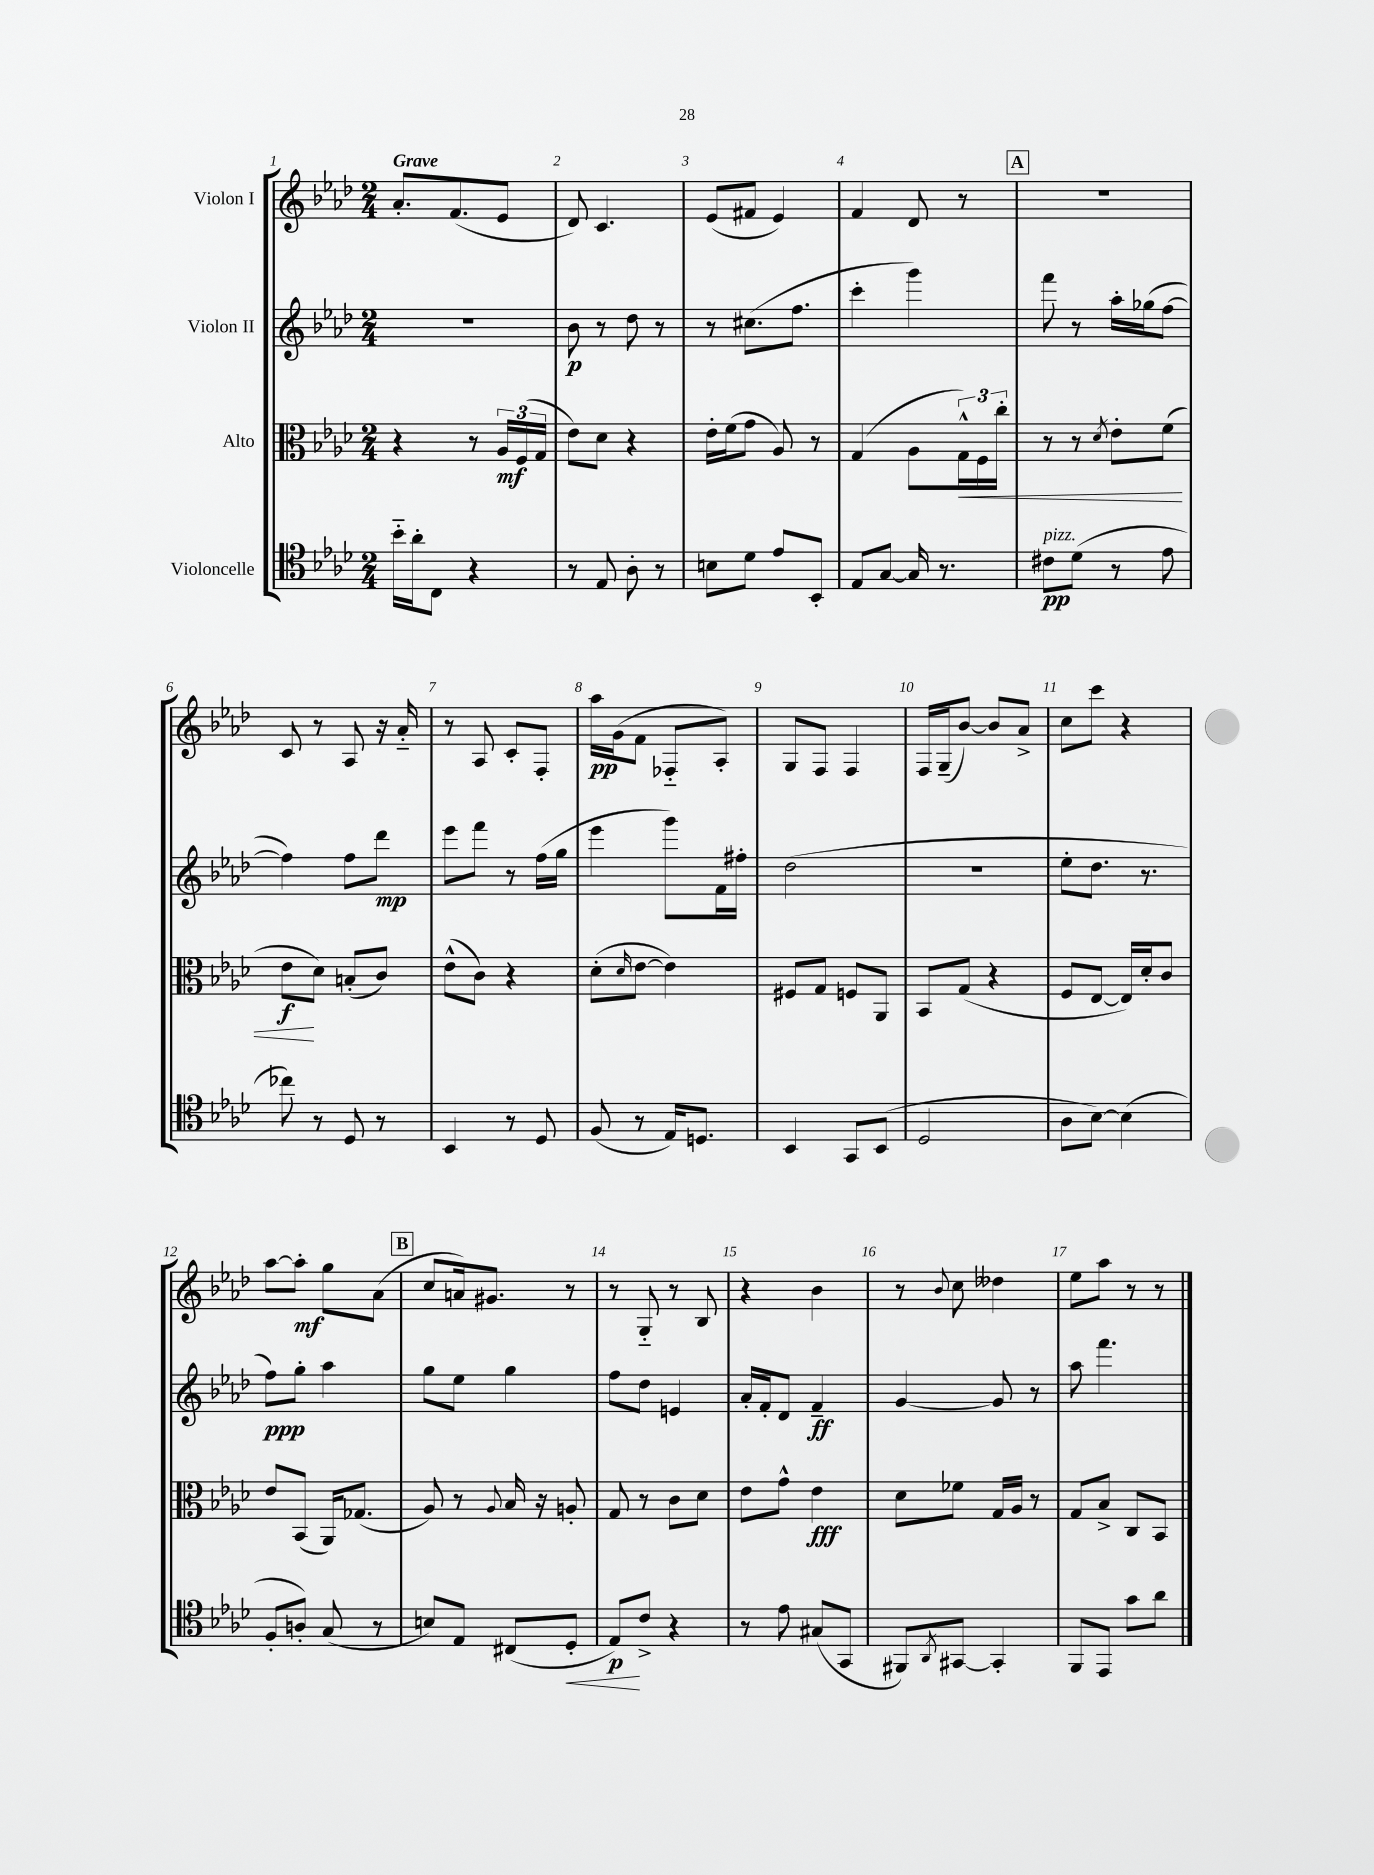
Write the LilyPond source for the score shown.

<<
\new StaffGroup <<
\new Staff = "s0" \with { instrumentName = "Violon I" } {
    \clef treble \key aes \major \numericTimeSignature \time 2/4 \tempo "Grave"
    aes'8.-. f'8.( ees'8 |
    des'8) c'4. |
    ees'8( fis'8 ees'4) |
    f'4 des'8 r8 |
    \mark \markup { \box "A" } R2 |
    c'8 r8 aes8 r16 aes'16-_ |
    r8 aes8 c'8-. f8-. |
    aes''16\pp g'16( f'8 fes8-_ aes8-.) |
    g8 f8 f4 |
    f16 g16--( bes'8~) bes'8 aes'8-> |
    c''8 c'''8 r4 |
    aes''8~ aes''8-.\mf g''8 aes'8( |
    \mark \markup { \box "B" } c''8 a'16) gis'8. r8 |
    r8 g8-_ r8 bes8 |
    r4 bes'4 |
    r8 \appoggiatura { bes'8 } c''8 deses''4 |
    ees''8 aes''8 r8 r8 \bar "|." |
}
\new Staff = "s1" \with { instrumentName = "Violon II" } {
    \clef treble \key aes \major \numericTimeSignature \time 2/4
    R2 |
    bes'8\p r8 des''8 r8 |
    r8 cis''8.( f''8. |
    c'''4-. g'''4) |
    \mark \markup { \box "A" } f'''8 r8 aes''16-. ges''16( f''8~ |
    f''4) f''8 des'''8\mp |
    ees'''8 f'''8 r8 f''16( g''16 |
    ees'''4 g'''8) f'16 fis''16-. |
    des''2( |
    r2 |
    ees''8-. des''8. r8. |
    f''8\ppp) g''8-. aes''4 |
    \mark \markup { \box "B" } g''8 ees''8 g''4 |
    f''8 des''8 e'4 |
    aes'16-. f'16-. des'8 f'4--\ff |
    g'4~ g'8 r8 |
    aes''8 f'''4. \bar "|." |
}
\new Staff = "s2" \with { instrumentName = "Alto" } {
    \clef alto \key aes \major \numericTimeSignature \time 2/4
    r4 r8 \tuplet 3/2 { aes16\mf f16( g16 } |
    ees'8) des'8 r4 |
    ees'16-. f'16( g'8 aes8) r8 |
    g4( aes8 \tuplet 3/2 { g16-^\<) f16 c''16-. } |
    \mark \markup { \box "A" } r8 r8 \acciaccatura { des'8 } ees'8-. f'8( |
    ees'8\f\! des'8) b8-.( c'8) |
    ees'8-^( c'8) r4 |
    des'8-.( \grace { des'16 } ees'8~ ees'4) |
    fis8 g8 f8 aes,8 |
    bes,8 g8( r4 |
    f8 ees8~ ees16) des'16-. c'8 |
    ees'8 bes,8( aes,16) ges8.( |
    \mark \markup { \box "B" } aes8) r8 \appoggiatura { aes8 } bes16 r16 a8-. |
    g8 r8 c'8 des'8 |
    ees'8 g'8-^ ees'4\fff |
    des'8 fes'8 g16 aes16 r8 |
    g8 bes8-> c8 bes,8 \bar "|." |
}
\new Staff = "s3" \with { instrumentName = "Violoncelle" } {
    \clef tenor \key aes \major \numericTimeSignature \time 2/4
    bes'16-_ aes'16-. c8 r4 |
    r8 ees8 aes8-. r8 |
    b8 des'8 ees'8 bes,8-. |
    ees8 g8~ g16 r8. |
    \mark \markup { \box "A" } cis'8\pp^\markup { \italic "pizz." } des'8( r8 ees'8 |
    ces''8) r8 des8 r8 |
    bes,4 r8 des8 |
    f8( r8 ees16) d8. |
    bes,4 g,8 bes,8( |
    des2 |
    aes8 bes8~) bes4( |
    f8-. a8-.) g8( r8 |
    \mark \markup { \box "B" } b8) ees8 cis8( des8-.\< |
    ees8\p\!) c'8-> r4 |
    r8 ees'8 gis8( g,8 |
    fis,8) \acciaccatura { aes,8 } gis,8~ gis,4-. |
    f,8 ees,8 g'8 aes'8 \bar "|." |
}
>>
>>
\layout { \context { \Score \override BarNumber.break-visibility = ##(#f #t #t) barNumberVisibility = #all-bar-numbers-visible } }
